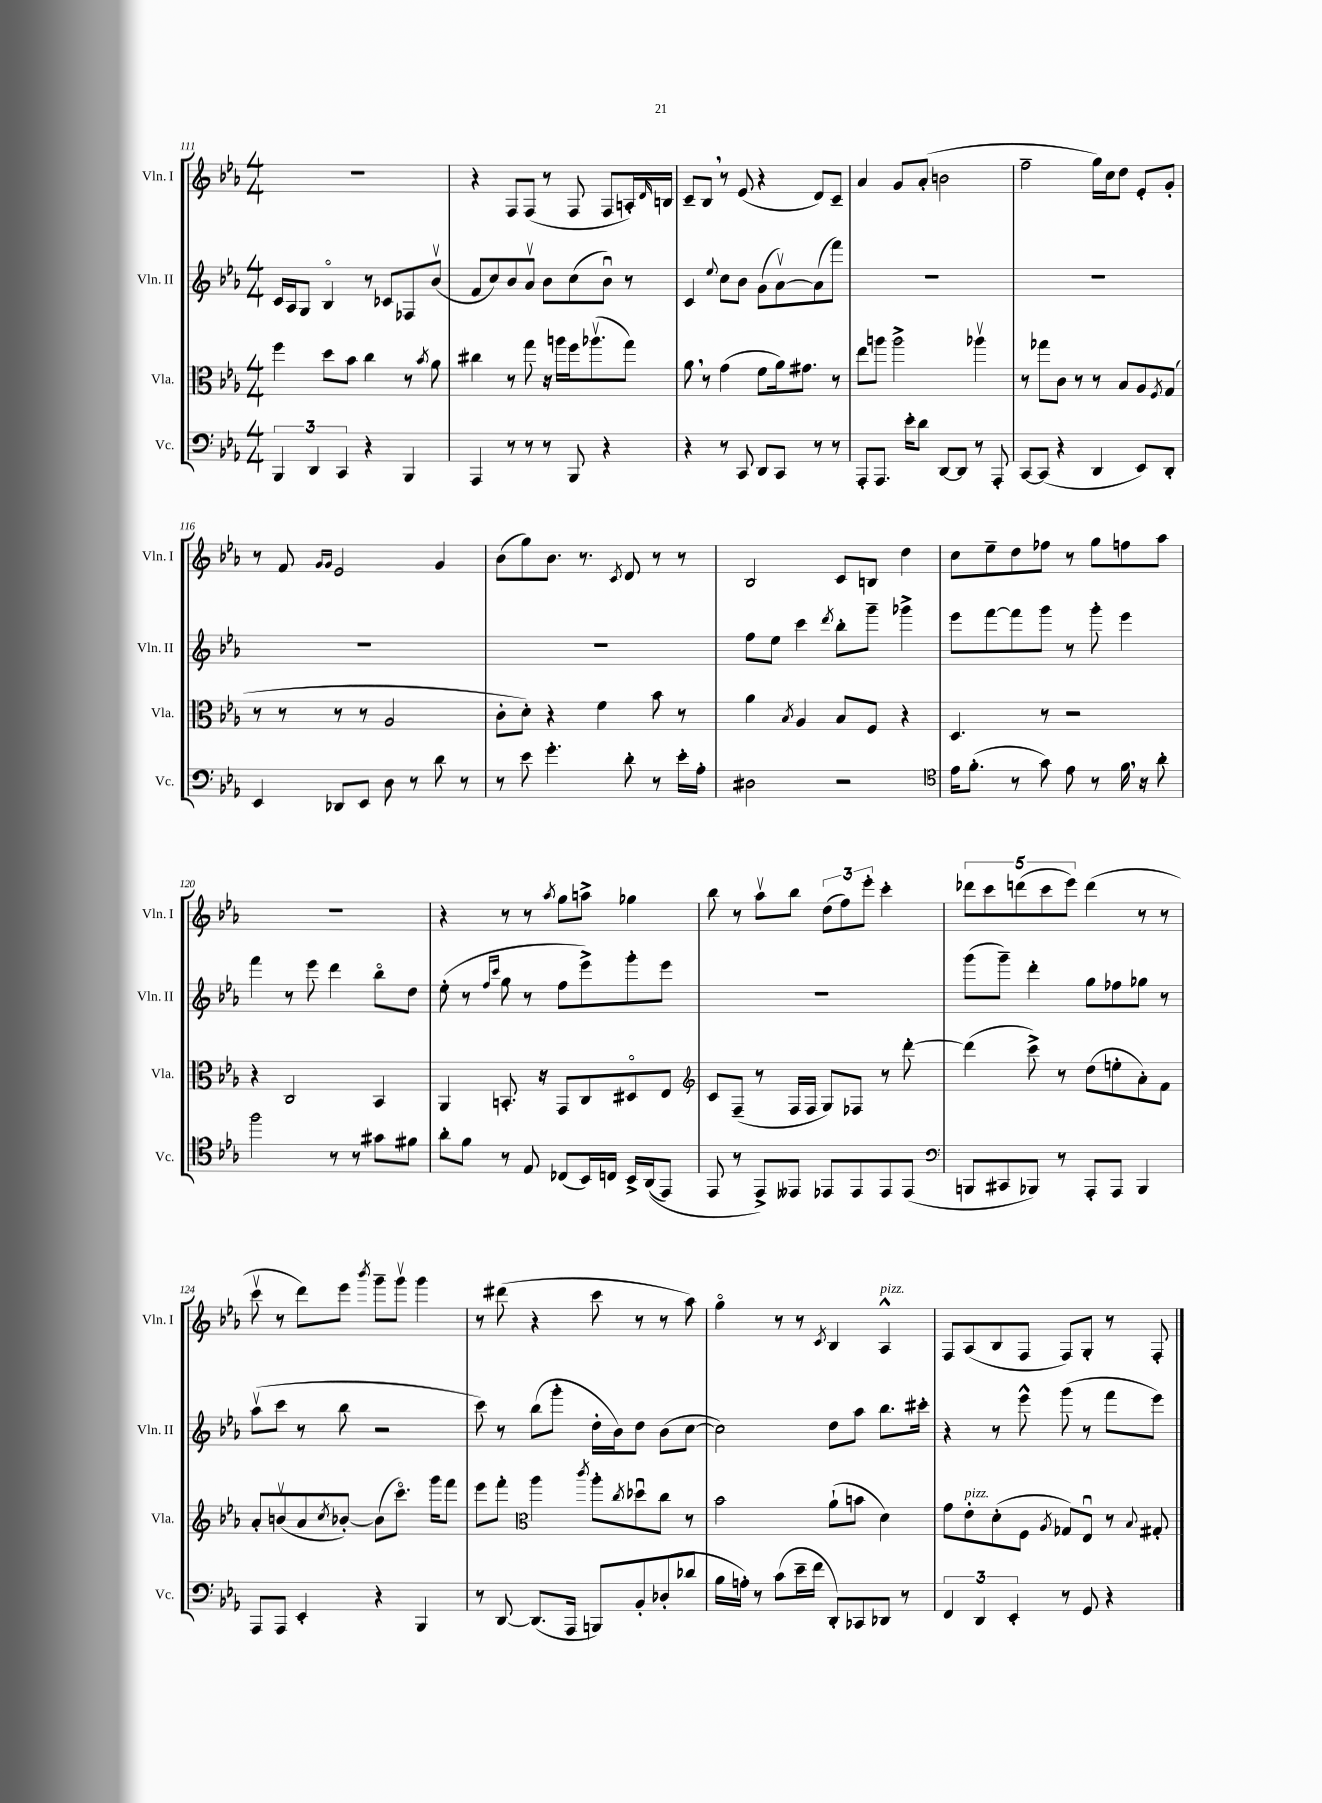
<<
\new StaffGroup <<
\new Staff = "s0" \with { instrumentName = "Vln. I" shortInstrumentName = "Vln. I" } {
    \clef treble \key ees \major \numericTimeSignature \time 4/4
    R1 |
    r4 f8 f8( r8 f8 f8 a16-.) \grace { d'16 } b16 |
    c'8-- bes8 \breathe r8 ees'8( r4 d'8) c'8-- |
    aes'4 g'8 aes'8-.( b'2 |
    f''2-- g''16) c''16 d''8 ees'8-. g'8-. |
    r8 f'8 \grace { g'16 g'16 } ees'2 g'4 |
    bes'8( g''8) bes'8. r8. \acciaccatura { c'8 } d'8 r8 r8 |
    bes2 c'8 b8 d''4 |
    c''8 ees''8-- d''8 fes''8 r8 g''8 f''8 aes''8 |
    R1 |
    r4 r8 r8 \acciaccatura { aes''8 } g''8 a''8-> ges''4 |
    bes''8 r8 aes''8\upbow bes''8 \tuplet 3/2 { d''8( f''8) ees'''8-. } c'''4-. |
    \tuplet 5/4 { des'''8 c'''8 d'''8( c'''8 ees'''8) } d'''4( r8 r8 |
    c'''8\upbow r8 d'''8) ees'''8 \acciaccatura { bes'''8 } g'''8-- g'''8\upbow g'''4 |
    r8 dis'''8( r4 c'''8 r8 r8 aes''8) |
    g''4\flageolet r8 r8 \acciaccatura { c'8 } bes4 aes4-^^\markup { \italic "pizz." } |
    f8 aes8( bes8 f8 f8) g8-. r8 f8-. \bar "|." |
}
\new Staff = "s1" \with { instrumentName = "Vln. II" shortInstrumentName = "Vln. II" } {
    \clef treble \key ees \major \numericTimeSignature \time 4/4
    c'16 aes16 g8 bes4\flageolet r8 ces'8 fes8 bes'8\upbow( |
    f'8 c''8) bes'8 aes'8\upbow bes'8 c''8( bes'8\downbow) r8 |
    c'4 \appoggiatura { ees''8 } c''8 bes'8 g'8( aes'8~\upbow) aes'8( f'''8) |
    R1 |
    R1 |
    R1 |
    R1 |
    f''8 ees''8 c'''4 \acciaccatura { d'''8 } bes''8-. g'''8-- ges'''4-> |
    ees'''8 f'''8~ f'''8 g'''8 r8 g'''8-. ees'''4 |
    f'''4 r8 ees'''8 d'''4 bes''8\flageolet d''8 |
    ees''8-.( r8 \grace { f''16 c'''16 } g''8 r8 f''8 ees'''8->) g'''8-. ees'''8 |
    R1 |
    g'''8( g'''8--) d'''4-. g''8 fes''8 ges''8 r8 |
    aes''8\upbow( c'''8 r8 bes''8 r2 |
    c'''8) r8 bes''8( g'''8-. d''16-. bes'16) d''8 bes'8( c''8~ |
    c''2) d''8 aes''8 bes''8. cis'''16-. |
    r4 r8 ees'''8-^ g'''8( r8 f'''8 ees'''8) \bar "|." |
}
\new Staff = "s2" \with { instrumentName = "Vla." shortInstrumentName = "Vla." } {
    \clef alto \key ees \major \numericTimeSignature \time 4/4
    f''4 d''8 bes'8 c''4 r8 \acciaccatura { bes'8 } aes'8 |
    cis''4 r8 g''8 r16 a''16 f''16 aes''8.\upbow( g''8) |
    aes'8 \breathe r8 g'4( f'8 aes'16) gis'8. r8 |
    ees''8 a''8 a''2-> aes''4\upbow |
    r8 ges''8 c'8 r8 r8 bes8 aes8 \acciaccatura { f8 } g8( |
    r8 r8 r8 r8 aes2 |
    c'8-. d'8-.) r4 f'4 bes'8 r8 |
    aes'4 \acciaccatura { bes8 } aes4 bes8 f8 r4 |
    d4. r8 r2 |
    r4 c2 bes,4 |
    aes,4 b,8.-. r16 g,8 c8 dis8\flageolet ees8 |
    \clef treble c'8 f8--( r8 f16 f16 g8) fes8 r8 d'''8~-. |
    d'''4( c'''8->) r8 d''8( e''8-. aes'8-.) f'8 |
    aes'8-. b'8\upbow( aes'8 \acciaccatura { c''8 } bes'8~-.) bes'8( c'''8.\flageolet) g'''16 f'''8 |
    ees'''8 f'''8-. \clef alto aes''4 \acciaccatura { c'''8 } aes''8-. \acciaccatura { c''8 } des''8\downbow c''8 r8 |
    bes'2 aes'8-!( b'8 d'4) |
    g'8 ees'8-.^\markup { \italic "pizz." } d'8-.( f8 \acciaccatura { aes8 } ges8) ees8\downbow r8 \appoggiatura { bes8 } gis8-. \bar "|." |
}
\new Staff = "s3" \with { instrumentName = "Vc." shortInstrumentName = "Vc." } {
    \clef bass \key ees \major \numericTimeSignature \time 4/4
    \tuplet 3/2 { bes,,4 d,4 c,4 } r4 bes,,4 |
    aes,,4 r8 r8 r8 bes,,8 r4 |
    r4 r8 c,8 d,8 c,8 r8 r8 |
    aes,,8-. aes,,8. ees'16-. d'8 d,8~ d,8 r8 aes,,8-. |
    c,8~ c,8( r4 d,4 ees,8) d,8-. |
    ees,4 des,8 ees,8 d8 r8 d'8 r8 |
    r8 ees'8 g'4.-. d'8-. r8 ees'16-. aes16-. |
    dis2 r2 |
    \clef tenor ees'16 f'8.-.( r8 g'8) ees'8 r8 f'16 \breathe r16 aes'8-. |
    f''2 r8 r8 gis'8 fis'8 |
    aes'8-. f'8 r8 ees8 ces8( bes,16) c16 bes,16-> aes,16(\( ees,8) |
    ees,8 r8 ees,8->\) eeses,8 ees,8 ees,8 ees,8 ees,8( |
    \clef bass b,,8 cis,8 bes,,8) r8 aes,,8-. aes,,8 bes,,4 |
    aes,,8 aes,,8 ees,4-. r4 bes,,4 |
    r8 d,8~ d,8.( aes,,16 b,,8) bes,8-. des8-.( des'8 |
    bes16 a16-.) r8 c'8( ees'16-- f'16 d,8-.) ces,8 des,8 r8 |
    \tuplet 3/2 { f,4 d,4 ees,4-. } r8 g,8 r4 \bar "|." |
}
>>
>>
\layout { \context { \Score currentBarNumber = #111 } }
